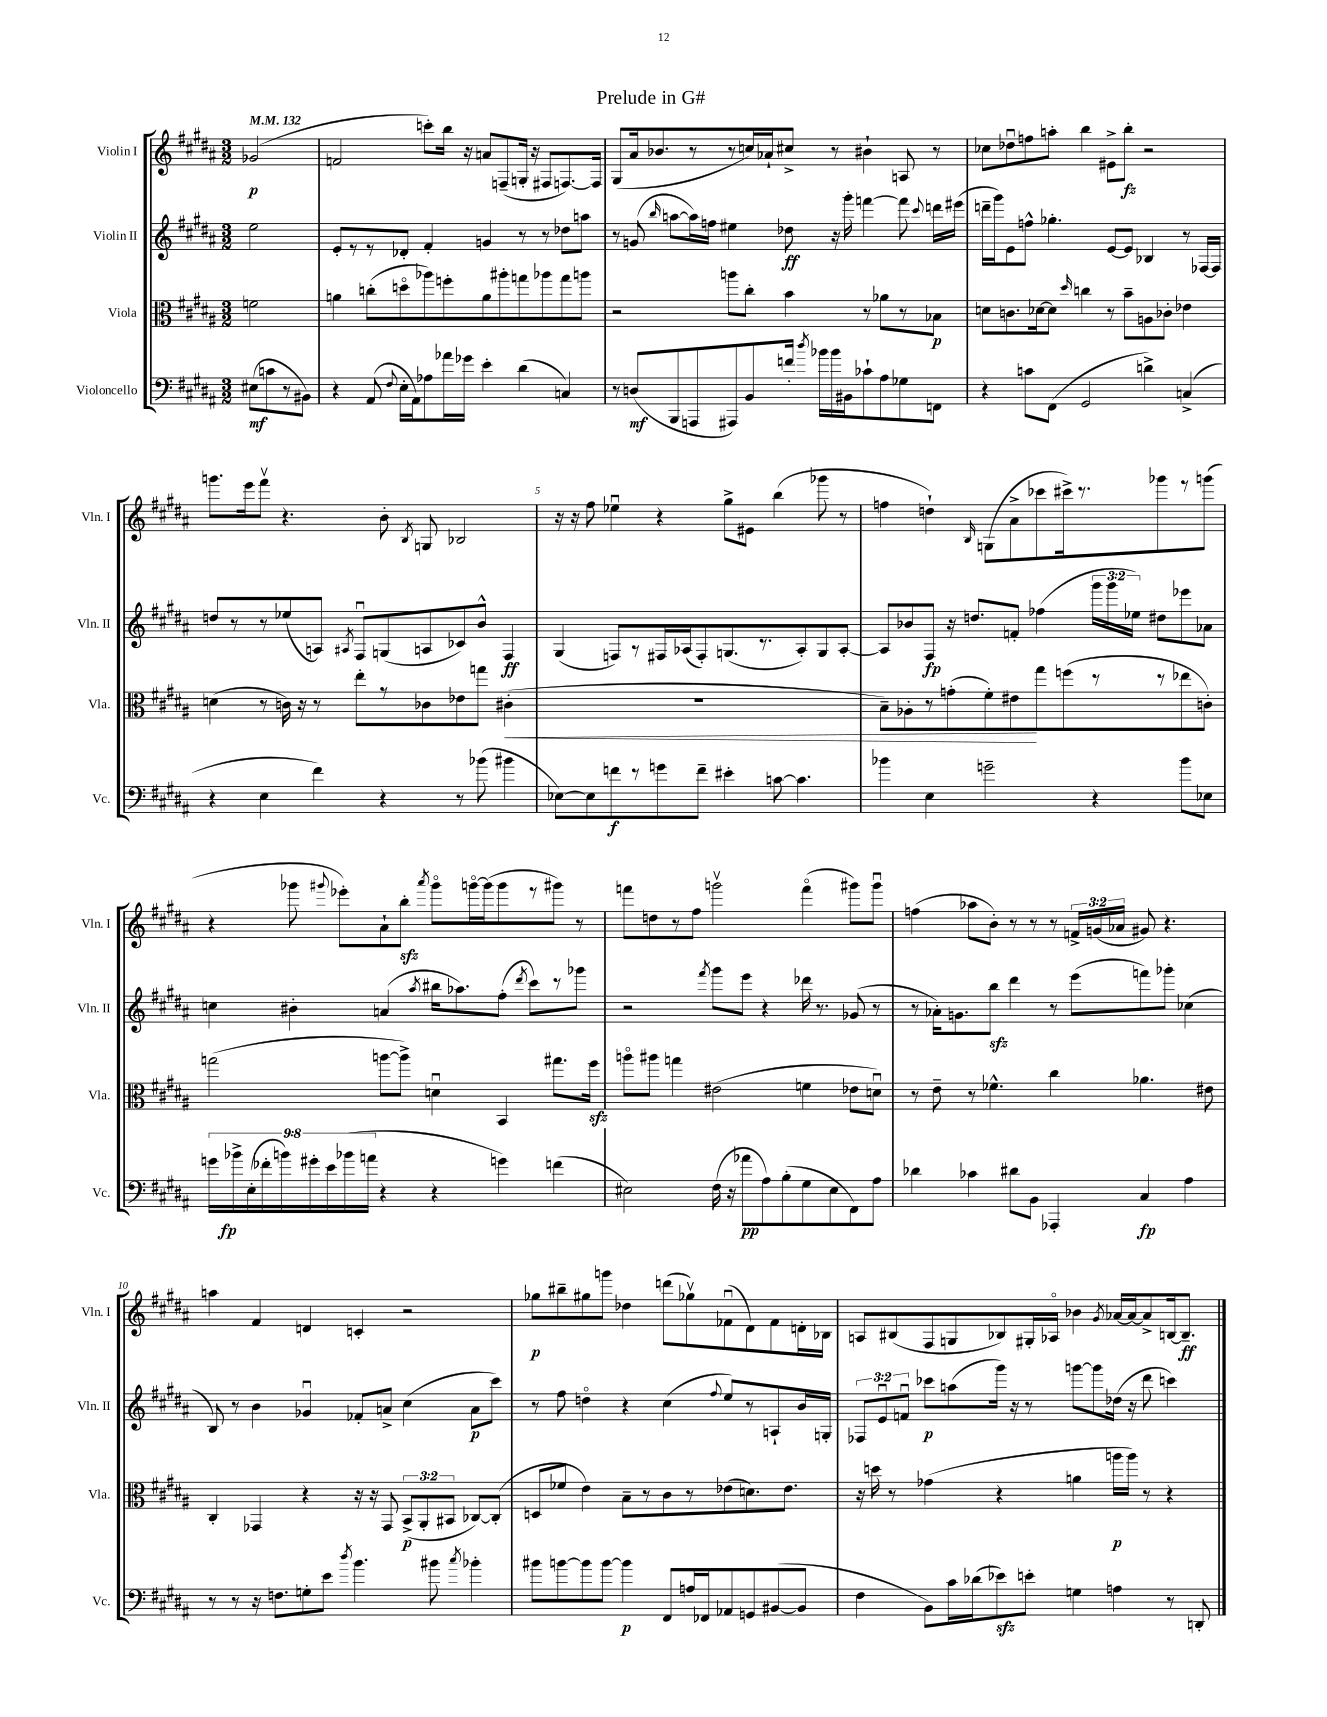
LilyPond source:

\header { title = "Prelude in G#" }
<<
\new StaffGroup <<
\new Staff = "s0" \with { instrumentName = "Violin I" shortInstrumentName = "Vln. I" } {
    \clef treble \key b \major \numericTimeSignature \time 3/2 \override Staff.TupletNumber.text = #tuplet-number::calc-fraction-text \partial 2 \tempo 4 = 132
    \autoBeamOff ges'2\p( |
    f'2 c'''8[-.) b''16] r16 a'8[ f8--( g16]-. r16 fis8[ f8.~) f16] |
    gis8[( ais'16 bes'8. r8 r8 c''16) aes'16-! cis''8]-> r8 bis'4-! a8 r8 |
    ces''8[ des''8\downbow f''8 a''8]-. b''4 eis'8[-> b''8]-.\fz r2 |
    g'''8.[ e'''16 fis'''8]\upbow r4. b'8-. \acciaccatura { b8 } g8 bes2 |
    r16 r16 fis''8 ees''4\downbow r4 gis''8[-> eis'8] b''4( ges'''8 r8 |
    f''4 d''4-!) \grace { b16 } g8[( ais'8-> ces'''8 cis'''16->) r8. ges'''8 r8 g'''8]( |
    r4 ges'''8 \appoggiatura { gis'''8 } ees'''8[-.) ais'8-! b''8]-.\sfz \acciaccatura { ais'''8 } gis'''8[\flageolet g'''16~\flageolet g'''16( g'''8 r8 gis'''8]) r8 |
    f'''8[ d''8 r8 fis''8] g'''2\upbow f'''4\flageolet( gis'''8[) gis'''8]\downbow |
    f''4( aes''8[ b'8]-.) r8 r8 r8 \tuplet 3/2 { f'16[-> g'16( aes'16] } gis'8) r4. |
    a''4 fis'4 d'4 c'4-. r2 |
    ges''8[\p bis''8-- gis''8 g'''8] des''4 d'''8[( ges''8\upbow) fes'8\downbow( dis'8) fes'8 d'16-. bes16] |
    a8[ bis8( fis8 g8 bes8) gis16-. aes16]\flageolet bes'4 \acciaccatura { gis'8 } aes'16[~ aes'16~ aes'8-> b16~ b8.]--\ff \bar "|." |
}
\new Staff = "s1" \with { instrumentName = "Violin II" shortInstrumentName = "Vln. II" } {
    \clef treble \key b \major \numericTimeSignature \time 3/2 \override Staff.TupletNumber.text = #tuplet-number::calc-fraction-text \partial 2
    \autoBeamOff e''2 |
    e'8[-. r8 r8 des'8]-. fis'4-. g'4 r8 r8 des''8[ a''8] |
    r8 g'8( \grace { b''16 } a''8[~ a''16) f''16] eis''4 des''8\ff r16 gis'''16-. f'''4~ f'''8 \appoggiatura { cis'''8 } d'''16[ eis'''16]( |
    d'''16[-- gis'''16) e'8 f''8]-^ ges''4.-. e'8[~ e'8] bes4 r8 fes16[~ fes16] |
    d''8[ r8 r8 ees''8( a8]) \acciaccatura { ais8 } fis8[\downbow g8( a8 ces'8) b'8]-^ fis4\ff |
    gis4( f8[) r8 fis16 aes16( fis8-.) g8.( r8. aes8-.) g8 aes8]~-. |
    aes8[ bes'8 fis8]\fp r16 d''8.[ f'8]-. fes''4( \tuplet 3/2 { gis'''16[ gis'''16 ees''16]) } dis''8[ ees'''8 aes'8] |
    c''4 bis'4-. a'4( \acciaccatura { ais''8 } bis''16[ aes''8.) fis''8]-.( \acciaccatura { dis'''8 } cis'''8[) r8 ges'''8] |
    r2 \acciaccatura { fis'''8 } gis'''8[ e'''8] r4 des'''16 r8. ges'8( r8 |
    r8 aes'16[-.) g'8. b''8]\sfz dis'''4 r8 e'''8[( f'''8) ges'''8]-. ces''4( |
    b8) r8 b'4 ges'4\downbow fes'8[-. a'8]-> cis''4( a'8[\p cis'''8]) |
    r8 fis''8 d''4\flageolet r4 cis''4( \appoggiatura { fis''8 } e''8[) r8 a8-! b'16 g16]-. |
    \tuplet 3/2 { fes8[ e'8\downbow f'8]\downbow } ces'''8[\p a''8( gis'''16]) r16 r8 g'''8[~ g'''8 des''16]( r16 dis'''8 c'''4) \bar "|." |
}
\new Staff = "s2" \with { instrumentName = "Viola" shortInstrumentName = "Vla." } {
    \clef alto \key b \major \numericTimeSignature \time 3/2 \override Staff.TupletNumber.text = #tuplet-number::calc-fraction-text \partial 2
    \autoBeamOff f'2 |
    a'4 c''8[-.( d''8\flageolet aes''8) f''8-. a'8 ais''8-. g''8 aes''8 g''8 a''8] |
    r2 a''8[ cis''8]-. b'4 r8 aes'8[ r8 bes8]\p |
    d'8[ c'8. des'16~ des'8] \grace { dis''16 } c''4 r8 b'8[-- a8 ces'8]-. ees'4 |
    d'4( r8 c'16) r16 r8 e''8[-. r8 ces'8 ees'8 g''8] cis'4-.\<( |
    R1. |
    b8[--) aes8-. r8 g'8-.( fis'8-.) eis'8\! gis''8 f''8( r8 r8 ees''8 c'8]-.) |
    g''2( a''8[~ a''8]->) d'4\downbow b,4 gis''8.[ fis''16]\sfz |
    a''8[\flageolet ais''8] g''4 eis'2( f'4 ees'8[ d'8]\downbow) |
    r8 e'8-- r8 fes'4.-^ cis''4 aes'4. eis'8 |
    cis4-. ges,4 r4 r16 r16 ges,8 \tuplet 3/2 { b,8[->\p( ais,8-. bis,8] } ces8[~) ces8]-.( |
    d8[ fes'8] e'4) b8[-- r8 cis'8 r8 ees'8( d'8.) ees'8.] |
    r16 d''16 r8 ges'4( r4 a'4 a''16[\p a''16]) r8 r4 \bar "|." |
}
\new Staff = "s3" \with { instrumentName = "Violoncello" shortInstrumentName = "Vc." } {
    \clef bass \key b \major \numericTimeSignature \time 3/2 \override Staff.TupletNumber.text = #tuplet-number::calc-fraction-text \partial 2
    \autoBeamOff eis8[\mf( c'8 r8 bis,8]) |
    r4 ais,8( \appoggiatura { fis8 } e16[-. ais,16) aes8 aes'16 ges'16] e'4-. dis'4( c4) |
    r8 d8[\mf( b,,8 a,,8 ais,,8) b,8 f'16]-. \acciaccatura { dis''8 } bes'16[ bes'16 bis,16 ces'8-! ais8 ges8 f,8] |
    r4 c'8[ fis,8]( gis,2 d'4->) c4->( |
    r4 e4 fis'4) r4 r8 bes'8( bis'4 |
    ees8[~) ees8 f'8\f r8 g'8 f'8]-- eis'4-. c'8~ c'4. |
    bes'4 e4 g'2-- r4 bes'8[ ees8] |
    \tuplet 9/8 { g'16[ bes'16->\fp e16-.( fes'16-. b'16) gis'16-. e'16 bes'16( a'16] } r4 r4 g'4) f'4( |
    eis2) fis16( r16 aes'8[\pp ais8) b8-.( gis8 eis8 fis,8) ais8] |
    des'4 ces'4 dis'8[ b,8] aes,,4-. cis4\fp ais4 |
    r8 r8 r16 f8.[ g8-. e'8] \acciaccatura { dis''8 } b'4. bis'8 \acciaccatura { cis''8 } bes'4-. |
    bis'8[ b'8~ b'8 b'8]~ b'4\p fis,8[ a16 fes,16 aes,8 g,8 bis,8~( bis,8] |
    fis4 b,8[) cis'16 des'16( ees'8\sfz) e'8]-. g4 a4 r8 d,8-. \bar "|." |
}
>>
>>
\layout { \context { \Score \override BarNumber.break-visibility = ##(#f #t #t) barNumberVisibility = #(every-nth-bar-number-visible 5) } }
